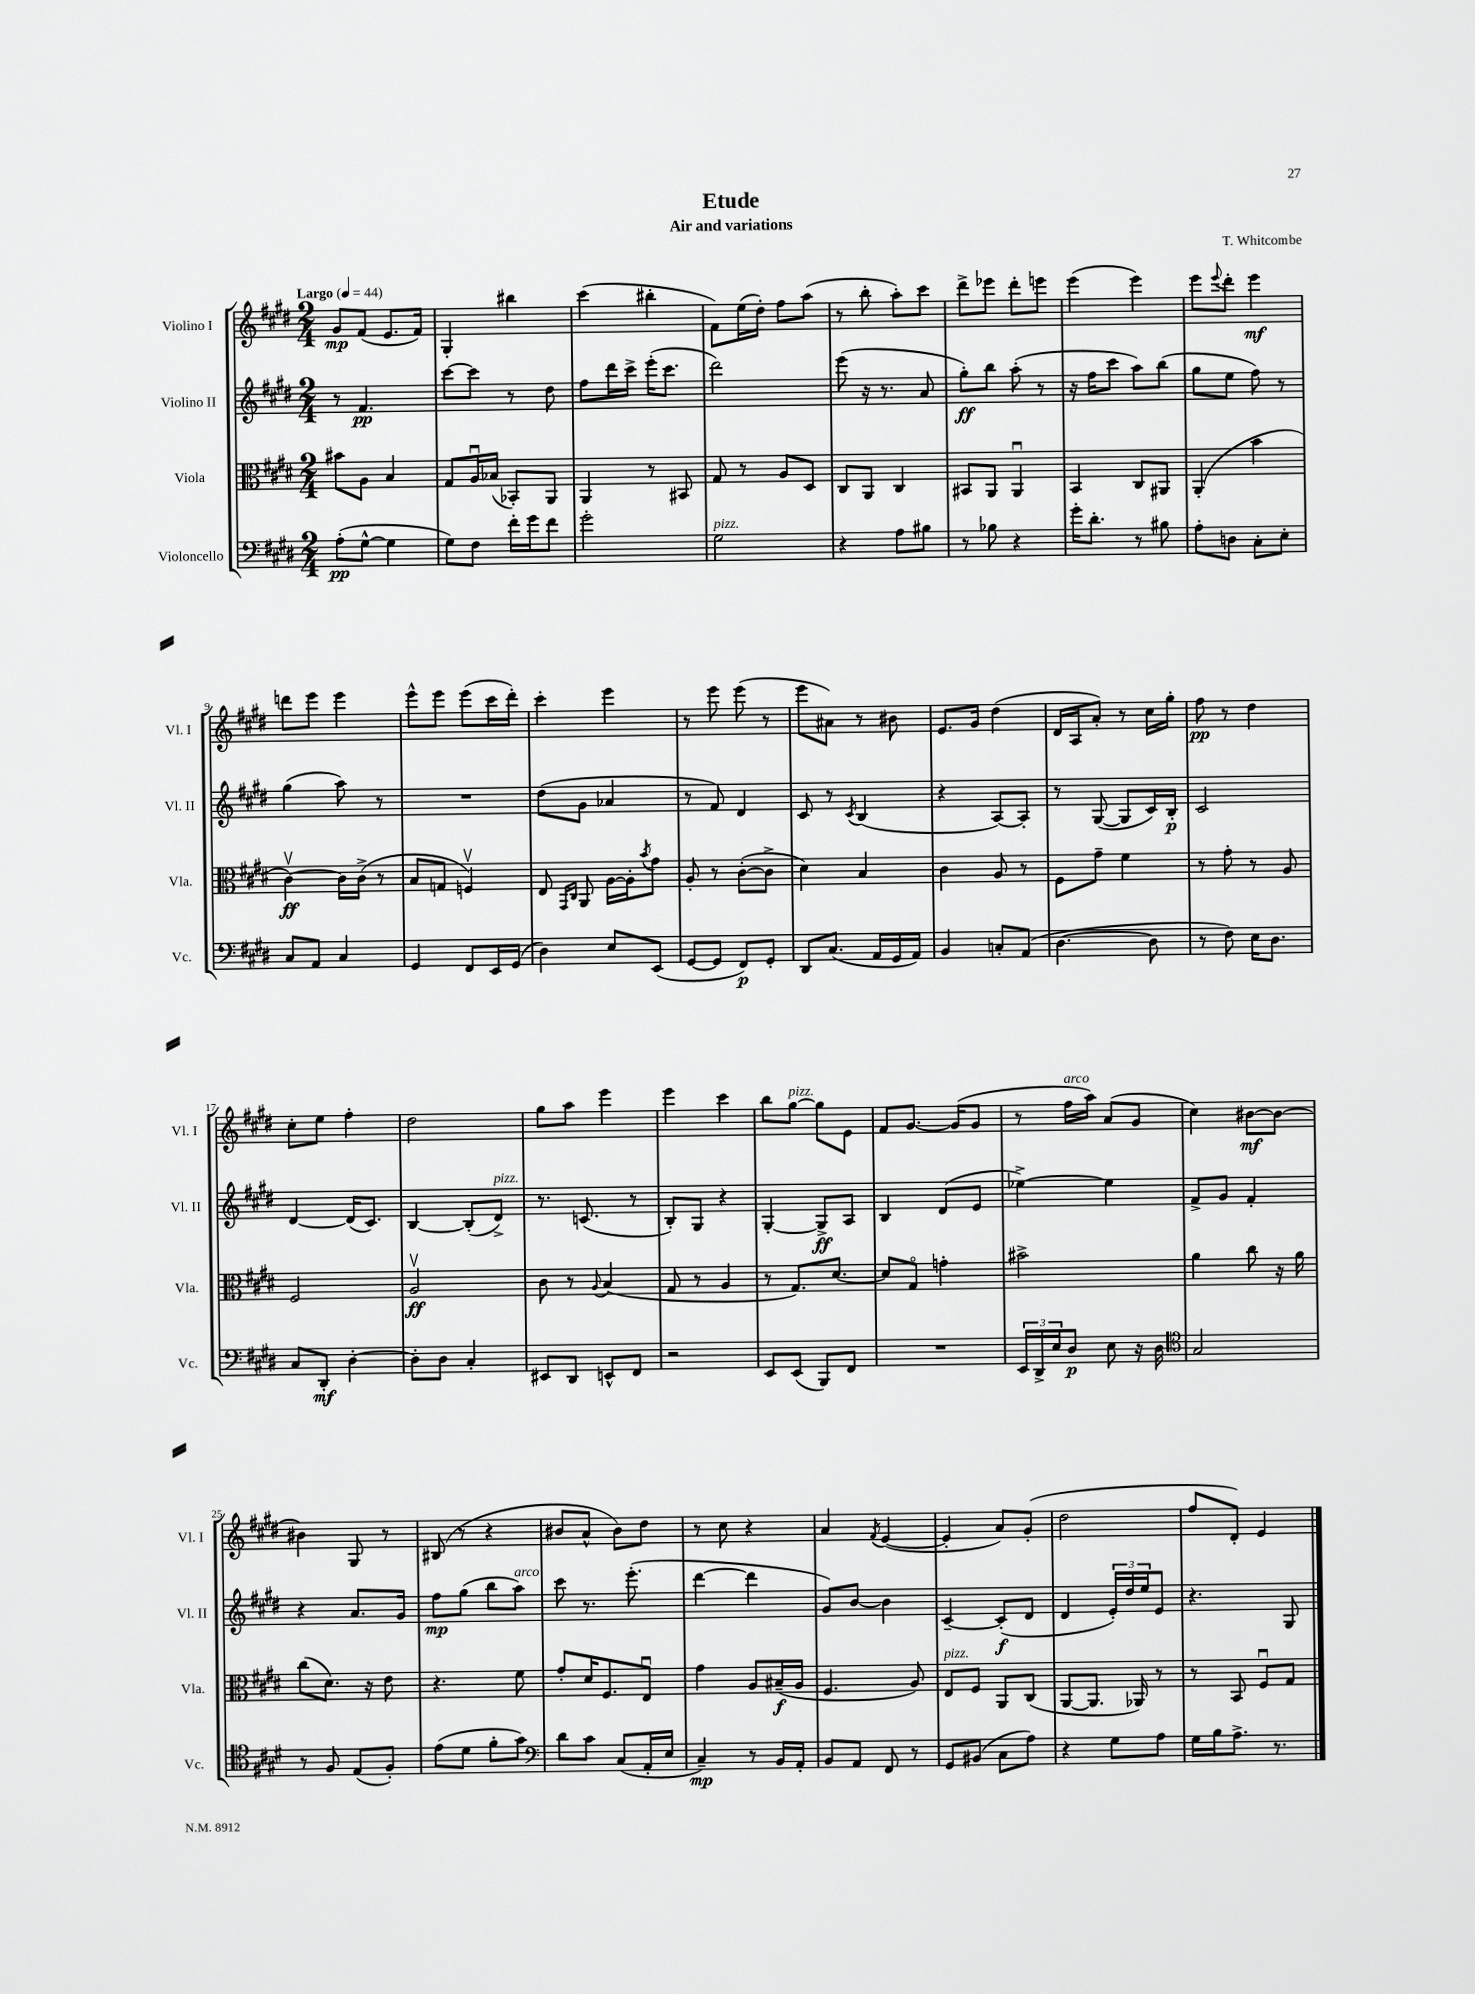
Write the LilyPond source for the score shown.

\header { title = "Etude" composer = "T. Whitcombe" subtitle = "Air and variations" }
<<
\new StaffGroup <<
\new Staff = "s0" \with { instrumentName = "Violino I" shortInstrumentName = "Vl. I" } {
    \clef treble \key e \major \numericTimeSignature \time 2/4 \tempo "Largo" 4 = 44
    gis'8\mp fis'8( e'8. fis'16) |
    gis4-. bis''4 |
    cis'''4( bis''4-. |
    fis'8) e''16( dis''16-.) fis''8 a''8( |
    r8 b''8-. a''8-.) cis'''8 |
    dis'''8-> ees'''8 dis'''8-. e'''8 |
    e'''4( e'''4) |
    e'''8 \appoggiatura { e'''8 } dis'''8-. e'''4\mf |
    d'''8 e'''8 e'''4 |
    e'''8-^ e'''8 e'''8( cis'''16 dis'''16-.) |
    cis'''4-. e'''4 |
    r8 e'''8 e'''8( r8 |
    e'''8 ais'8) r8 bis'8 |
    e'8. gis'16 dis''4( |
    dis'16 a16 a'8-.) r8 cis''16 gis''16-. |
    fis''8\pp r8 dis''4 |
    cis''8-. e''8 fis''4-. |
    dis''2 |
    gis''8 a''8 e'''4 |
    e'''4 cis'''4 |
    b''8 gis''8~^\markup { \italic "pizz." } gis''8 e'8 |
    fis'8 gis'8.~ gis'16( gis'8 |
    r8 fis''16^\markup { \italic "arco" } a''16) a'8( gis'8 |
    cis''4) bis'8~\mf bis'8~ |
    bis'4 gis8 r8 |
    bis8( r8 r4 |
    bis'8 a'8-^ bis'8) dis''8 |
    r8 cis''8 r4 |
    a'4 \acciaccatura { fis'8 } e'4~( |
    e'4-. a'8) gis'8-.( |
    dis''2 |
    fis''8 dis'8-.) e'4 \bar "|." |
}
\new Staff = "s1" \with { instrumentName = "Violino II" shortInstrumentName = "Vl. II" } {
    \clef treble \key e \major \numericTimeSignature \time 2/4
    r8 fis'4.\pp |
    cis'''8~ cis'''8 r8 dis''8 |
    fis''8 dis'''16 cis'''16-> e'''16-.( cis'''8. |
    dis'''2) |
    e'''8( r16 r8. a'8 |
    gis''8-.\ff) b''8 a''8-.( r8 |
    r16 fis''16 cis'''8 a''8) b''8( |
    gis''8 e''8 fis''8) r8 |
    gis''4( a''8) r8 |
    R2 |
    dis''8( gis'8 aes'4 |
    r8 fis'8) dis'4 |
    cis'8 r8 \acciaccatura { cis'8 } b4( |
    r4 a8~) a8-. |
    r8 gis8~( gis8 cis'16) b16-.\p |
    cis'2 |
    dis'4~ dis'16( cis'8.) |
    b4~ b8-.( dis'8->^\markup { \italic "pizz." }) |
    r8. c'8.( r8 |
    b8-.) gis8 r4 |
    gis4~-. gis8->\ff a8 |
    b4 dis'8( e'8 |
    ees''4~->) ees''4 |
    fis'8-> gis'8 fis'4-. |
    r4 a'8. gis'16 |
    fis''8\mp gis''8( b''8 a''8^\markup { \italic "arco" }) |
    cis'''8 r8. e'''8.-.( |
    dis'''4~ dis'''4 |
    gis'8) b'8~ b'4 |
    cis'4~-- cis'8-.\f( dis'8 |
    dis'4 \tuplet 3/2 { e'16-.) dis''16 e''16 } e'8 |
    r4. gis8 \bar "|." |
}
\new Staff = "s2" \with { instrumentName = "Viola" shortInstrumentName = "Vla." } {
    \clef alto \key e \major \numericTimeSignature \time 2/4
    bis'8 a8 b4 |
    gis8 a16\downbow bes16( bes,8-.) a,8 |
    a,4 r8 bis,8 |
    gis8 r8 a8 dis8 |
    cis8 a,8 cis4 |
    bis,8 a,8 a,4\downbow |
    b,4 cis8 ais,8 |
    a,4-.( b'4 |
    cis'4~\upbow\ff) cis'16 cis'16->( r8 |
    b8 g8 f4\upbow) |
    e8 \grace { gis,16 cis16 } a,8 a16~ a16-. \acciaccatura { b'8 } gis'8 |
    a8-. r8 cis'8~-.( cis'8-> |
    dis'4) b4 |
    cis'4 a8 r8 |
    fis8 gis'8-- fis'4 |
    r8 gis'8-. r8 a8 |
    fis2 |
    a2\upbow\ff |
    cis'8 r8 \appoggiatura { a8 } b4( |
    gis8 r8 a4 |
    r8 gis8.) dis'8.~ |
    dis'8 gis8\flageolet g'4-. |
    bis'2-> |
    a'4 cis''8 r16 a'16 |
    cis''8( dis'8.) r16 e'8 |
    r4. fis'8 |
    gis'8-. dis'16 fis8. e8\downbow |
    gis'4 a8 bis16--\f( a16 |
    fis4. a8) |
    e8^\markup { \italic "pizz." } fis8 a,8 cis8( |
    a,8~ a,8. aes,16) r8 |
    r8 b,8 fis8\downbow gis8 \bar "|." |
}
\new Staff = "s3" \with { instrumentName = "Violoncello" shortInstrumentName = "Vc." } {
    \clef bass \key e \major \numericTimeSignature \time 2/4
    a8-.\pp( gis8~-^ gis4 |
    gis8) fis8 fis'16-. gis'16 fis'8 |
    gis'2-. |
    gis2^\markup { \italic "pizz." } |
    r4 a8 bis8 |
    r8 bes8 r4 |
    gis'16-. dis'8.-. r8 bis8 |
    a8-. d8 cis8-. e8-. |
    cis8 a,8 cis4 |
    gis,4 fis,8 e,16 gis,16( |
    dis4) e8 e,8( |
    gis,8~ gis,8 fis,8\p) gis,8-. |
    dis,8 cis8.( a,16 gis,16 a,16) |
    b,4 c8-. a,8( |
    dis4.~ dis8 |
    r8 fis8) e16 dis8. |
    cis8 dis,8-.\mf dis4~-. |
    dis8-. dis8 cis4-. |
    eis,8 dis,8 e,8-^ fis,8 |
    r2 |
    e,8 e,8( b,,8) fis,8 |
    R2 |
    \tuplet 3/2 { e,16 dis,16-> e16 } dis8\p e8 r16 dis16 |
    \clef tenor gis2 |
    r8 fis8 e8( fis8-.) |
    e'8( dis'8 fis'8-. gis'8) |
    \clef bass dis'8 cis'8 cis8( a,16-. e16 |
    cis4--\mp) r8 b,16 a,16-. |
    b,8 a,8 fis,8 r8 |
    gis,8 bis,8( cis8 a8) |
    r4 gis8 a8 |
    gis16 b16 a8.-> r8. \bar "|." |
}
>>
>>
